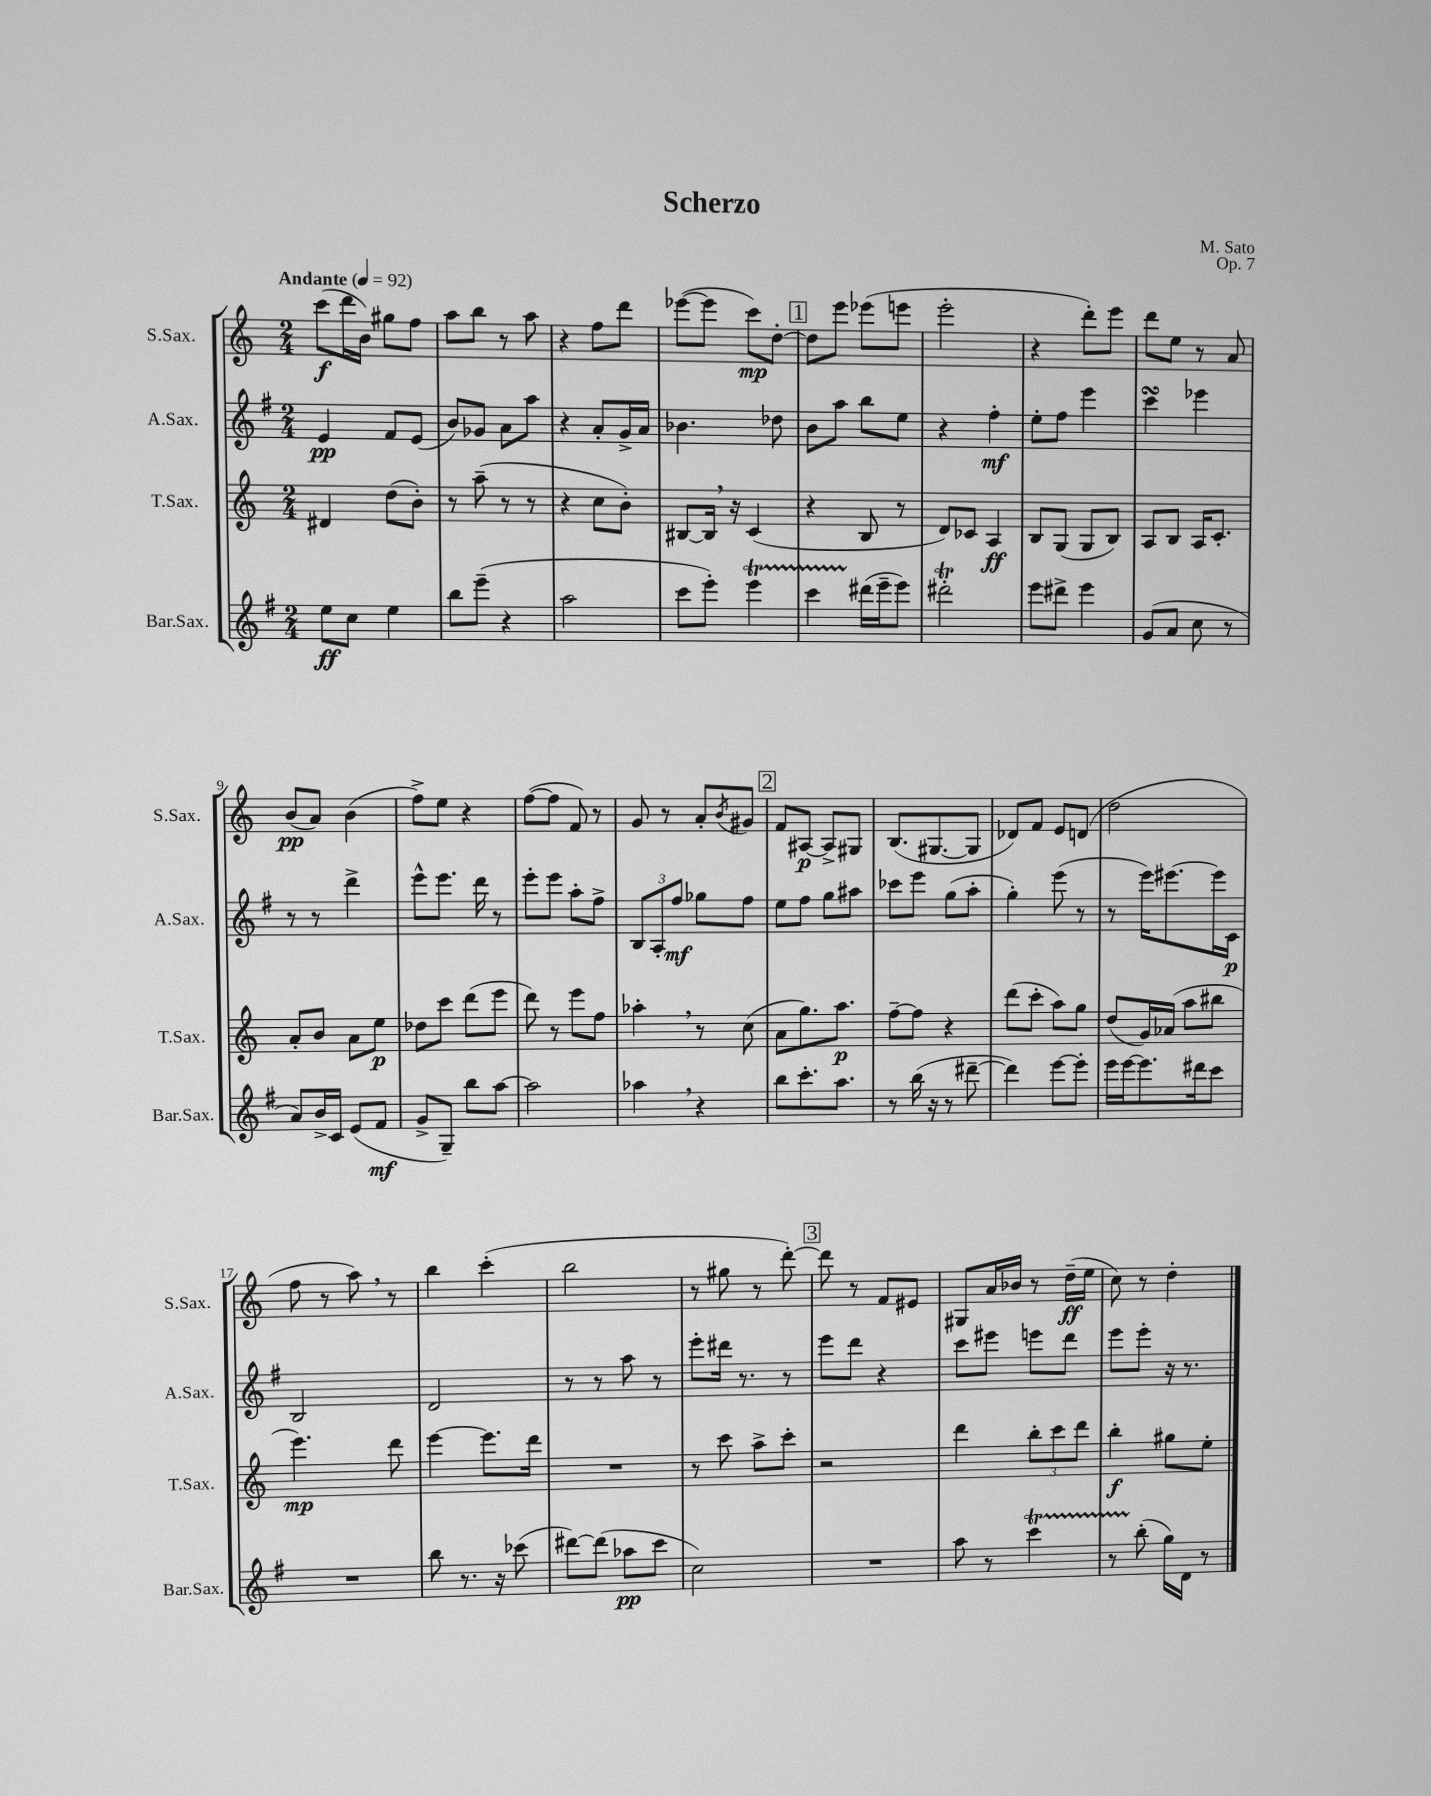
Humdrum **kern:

**kern	**kern	**kern	**kern
*staff4	*staff3	*staff2	*staff1
*clefG2	*clefG2	*clefG2	*clefG2
*k[f#]	*k[]	*k[f#]	*k[]
*M2/4	*M2/4	*M2/4	*M2/4
*MM92	*MM92	*MM92	*MM92
8ee\L	4d#/	4e/	(8ccc\L
8cc\J	.	.	16ddd\L
.	.	.	16b\JJ)
4ee\	(8dd\L	8f#/L	8gg#\L
.	8b'\J)	(8e/J	8ff\J
=	=	=	=
8bb\L	8r	8b/L)	8aa\L
(8eee~\J	(8aa~\	8g-/J	8bb\J
4r	8r	8a\L	8r
.	8r	8aa\J	8aa\
=	=	=	=
2aa\	4r	4r	4r
.	8cc\L	8a'/L	8ff\L
.	8b'\J)	16g^/L	8ddd\J
.	.	16a/JJ	.
=	=	=	=
8ccc\L	[8B#/L	4.b-\	([8eee-\L
8eee'\J)	16B#/]Jk	.	8eee-\]J
.	16r	.	.
4eee\	(4c/	.	8ccc\L)
.	.	8dd-\	[8dd'\J
=	=	=	=
4ccc\	4r	8b\L	8dd\]L
.	.	8aa\J	8eee\J
(16ddd#\LL	8B/	8bb\L	(8eee-\L
16eee~\J	.	.	.
8eee\J)	8r	8ee\J	8eee\J
=	=	=	=
2ddd#'\	8d/L)	4r	2eee'\
.	8c-/J	.	.
.	4A/	4ff#'\	.
=	=	=	=
8eee\L	8B/L	8ee'\L	4r
8ddd#^\J	(8G/J	8ff#\J	.
4eee\	8G/L	4eee\	8ddd'\L)
.	8B/J)	.	8eee\J
=	=	=	=
(8g/L	8A/L	4ccc\	8ddd\L
8a/J	8B/J	.	8ee\J
8cc\	16A/LK	4eee-\	8r
.	8.c'/J	.	.
8r	.	.	8a/
=	=	=	=
8a/L)	8a'/L	8r	(8b/L
16b^/L	8b/J	8r	8a/J)
16c/JJ	.	.	.
(8e/L	8a\L	4ddd^\	(4b\
8f#/J	8ee\J	.	.
=	=	=	=
8g^/L	8dd-\L	8eee^^\L	8ff^\L)
8G~/J)	8ccc\J	8.eee\J	8ee\J
8bb\L	(8ddd\L	.	4r
.	.	16ddd\	.
[8aa\J	8eee\J	8r	.
=	=	=	=
2aa\]	8ddd\)	8eee'\L	([8ff\L
.	8r	8eee\J	8ff\]J
.	8eee\L	8aa'\L	8f/)
.	8ff\J	8ff#^\J	8r
=	=	=	=
4aa-\	4aa-'\	12B/L	8g/
.	.	12A'/	.
.	.	.	8r
.	.	12ff#/J	.
4r	8r	8gg-\L	8a'/L
.	.	.	8qb/
.	(8cc\	8ff#\J	8g#/J
=	=	=	=
8bb\L	8a\L	8ee\L	8f/L
8.ccc'\	8.gg\)	8ff#\J	[8A#/J
.	.	8gg\L	8A#^/]L
8.aa\J	8.aa\J	.	.
.	.	8aa#\J	8G#/J
=	=	=	=
8r	[8ff~\L	8ccc-\L	(8.B/L
(16bb\	8ff\]J	8eee\J	.
16r	.	.	[8.G#/
8r	4r	(8gg\L	.
[8ddd#~\	.	8aa'\J	8G#/]J
=	=	=	=
4ddd#\])	(8ddd\L	4gg'\)	8d-/L)
.	8ccc'\J	.	8f/J
[8eee\L	8aa\L)	(8eee\	8e/L
8eee'\]J	8gg\J	8r	(8d/J
=	=	=	=
16eee\LL	(8dd/L	8r	2dd\
[16eee\J	.	.	.
8.eee\]	16g/L)	16eee\LK)	.
.	(16a-/JJ	[8.eee#\	.
.	8aa\L	.	.
16ddd#\k	.	.	.
8ccc\J	8bb#\J	16eee#\]L	.
.	.	16c\JJ	.
=	=	=	=
2r	4.eee\)	2B/	8ff\
.	.	.	8r
.	.	.	8aa\)
.	8ddd\	.	8r
=	=	=	=
8bb\	[4eee\	2d/	4bb\
8.r	.	.	.
.	8.eee\]L	.	(4ccc'\
16r	.	.	.
(8ccc-\	.	.	.
.	16ddd\Jk	.	.
=	=	=	=
[8ddd#\L)	2r	8r	2bb\
(8ddd#\]J	.	8r	.
8aa-\L	.	8aa\	.
8ccc\J	.	8r	.
=	=	=	=
2cc\)	8r	8eee'\L	8r
.	8ccc\	16ddd#\Jk	8gg#\
.	.	8.r	.
.	8aa^\L	.	8r
.	8ccc'\J	8r	[8ddd'\)
=	=	=	=
2r	2r	8eee\L	8ddd\]
.	.	8ddd\J	8r
.	.	4r	8f/L
.	.	.	8e#/J
=	=	=	=
8aa\	4ddd\	8ccc\L	8G#/L
8r	.	8eee#\J	16a/L
.	.	.	16b-/JJ
4ccc\	12bb'\L	8eee\L	8r
.	12ccc\	.	.
.	.	8ddd\J	(16dd~\LL
.	12ddd\J	.	.
.	.	.	16ee\JJ
=	=	=	=
8r	4bb'\	8eee\L	8cc\)
(8bb'\	.	8eee'\J	8r
16gg\LL)	8gg#\L	16r	4dd'\
16d\JJ	.	8.r	.
8r	8ee'\J	.	.
==	==	==	==
*-	*-	*-	*-
